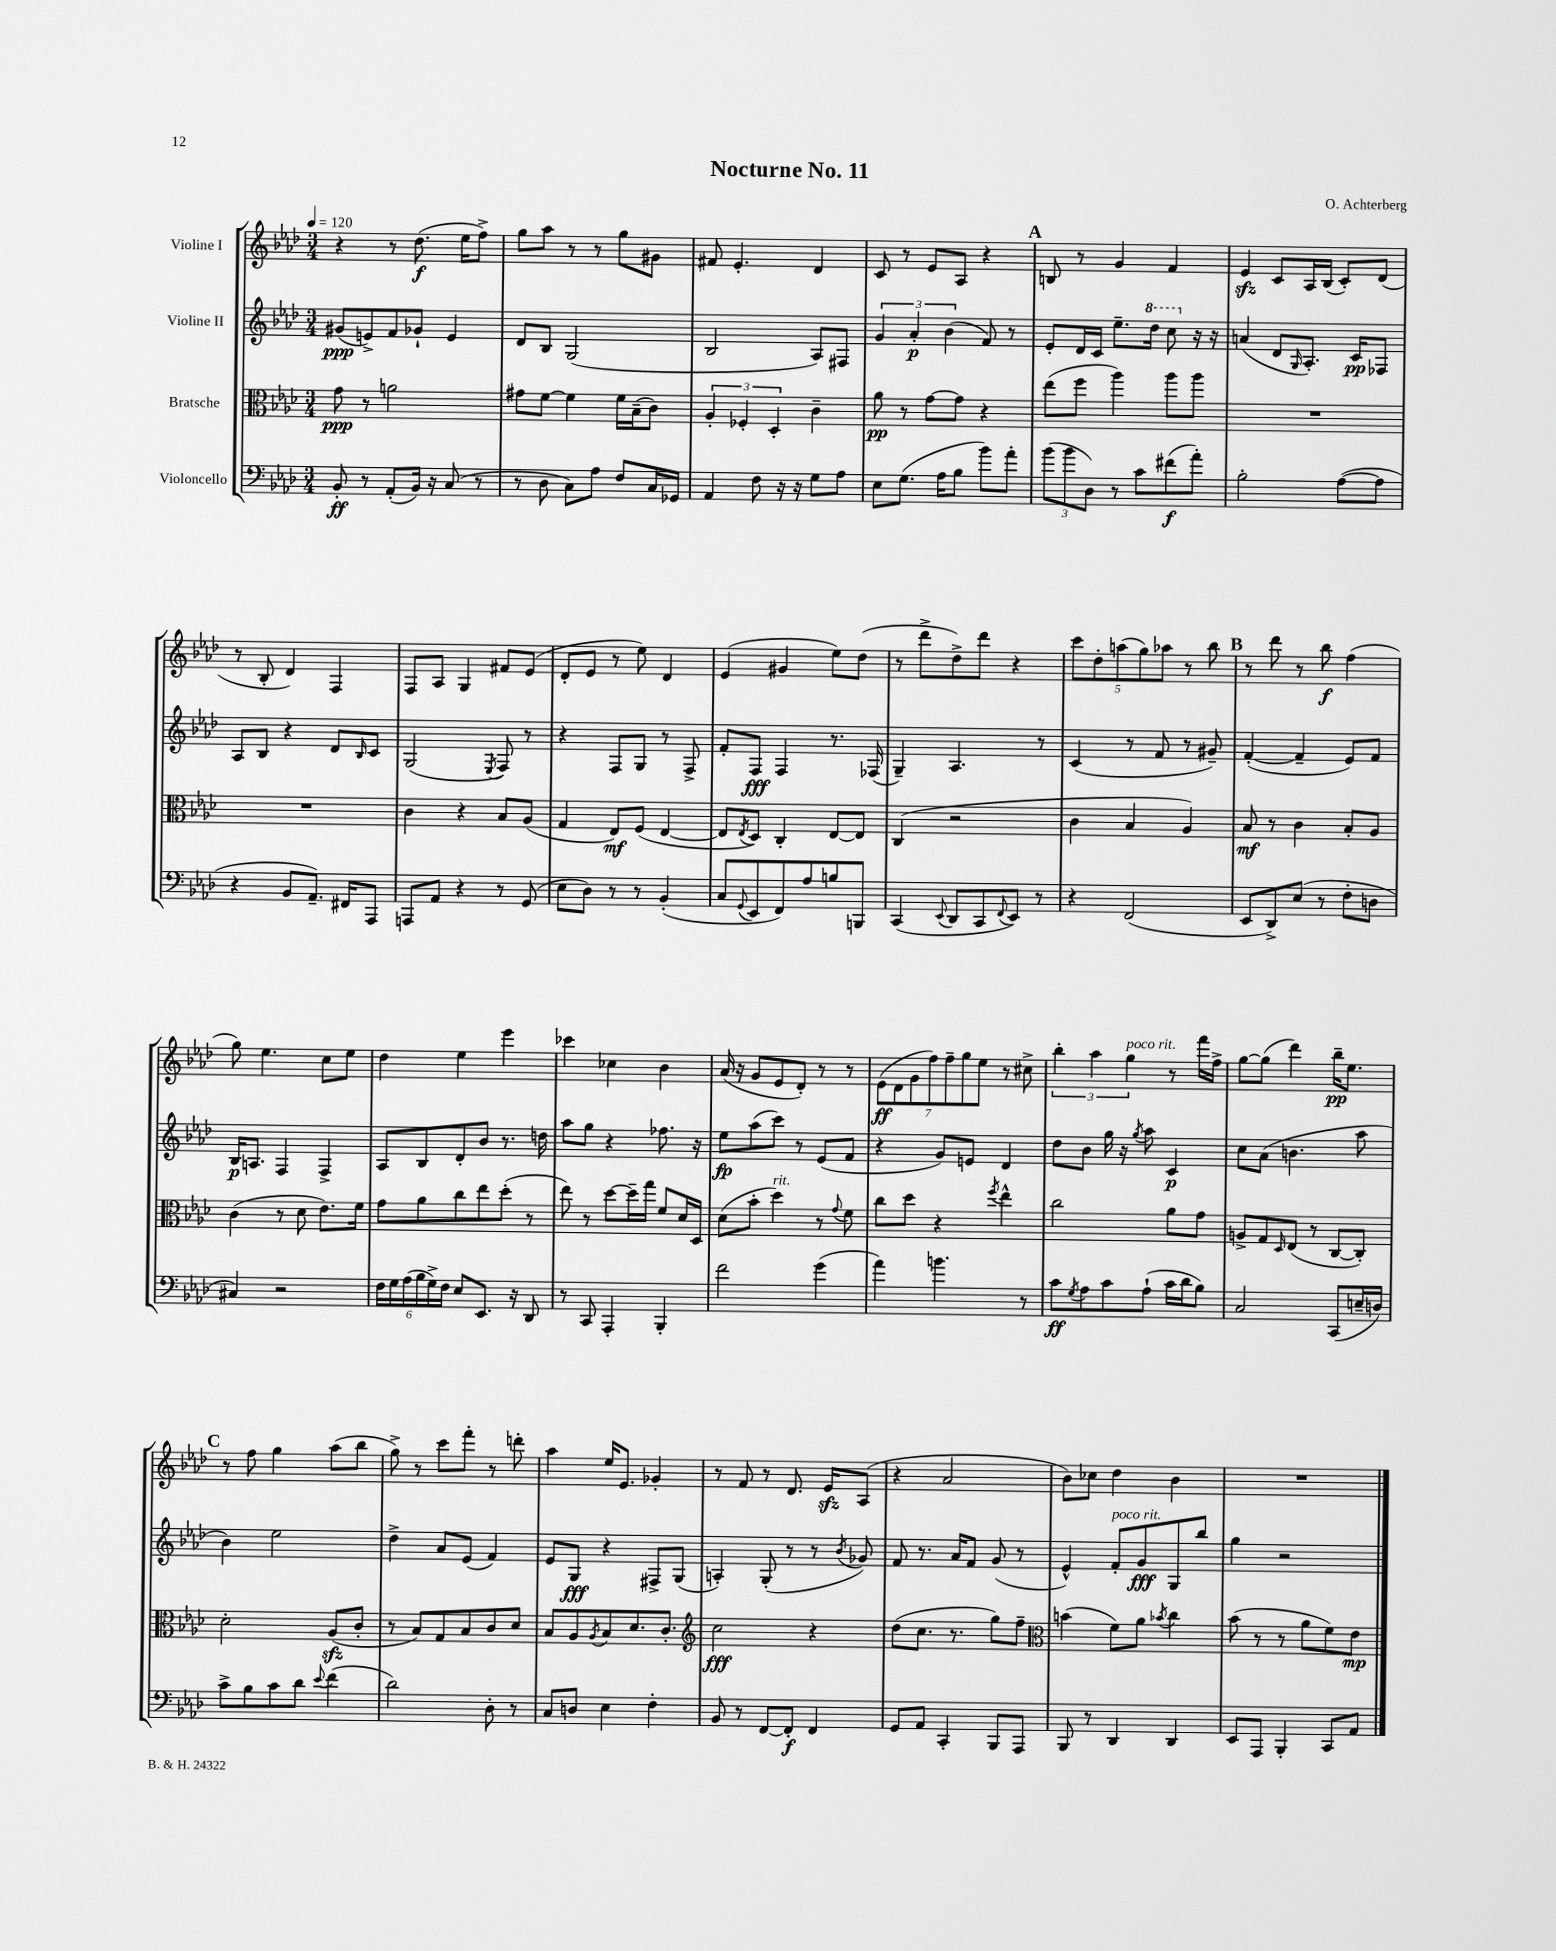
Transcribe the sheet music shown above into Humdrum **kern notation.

**kern	**kern	**kern	**kern
*staff4	*staff3	*staff2	*staff1
*clefF4	*clefC3	*clefG2	*clefG2
*k[b-e-a-d-]	*k[b-e-a-d-]	*k[b-e-a-d-]	*k[b-e-a-d-]
*M3/4	*M3/4	*M3/4	*M3/4
*MM120	*MM120	*MM120	*MM120
8BB-'	8g	(8g#	4r
8r	8r	8e^)	.
(8AA-'	2a	8f	8r
16BB-)	.	8g-`	(8.dd-
16r	.	.	.
(8C	.	4e	.
.	.	.	16ee-
8r	.	.	8ff^)
=	=	=	=
8r	8g#	8d-	8gg
8D-	[8f	8B-	8aa-
8C)	4f]	(2G	8r
8A-	.	.	8r
8F	16f	.	8gg
.	(16B-~	.	.
16C	8c)	.	8g#
16GG-	.	.	.
=	=	=	=
4AA-	6A-'	2B-	8f#
.	.	.	4.e-'
.	6F-'	.	.
8F	.	.	.
.	6D-'	.	.
16r	.	.	.
16r	.	.	.
8G	4c~	8A-)	4d-
8A-	.	8F#	.
=	=	=	=
8E-	8a-	6g	8c
(8.G	8r	.	8r
.	.	6a-'	.
.	[8g	.	8e-
16A-	.	.	.
.	.	(6b-	.
8B-	8g]	.	8A-
8b-)	4r	8f)	4r
8a-'	.	8r	.
=	=	=	=
(12b-	(8ee-	8e-'	8B
12b-	.	.	.
.	8ff	16d-	8r
12D-)	.	.	.
.	.	16c	.
8r	4aa-)	8.ee-~	4g
8c	.	.	.
.	.	16ddd-	.
(8f#	8aa-	8ccc	4f
8a-')	8aa-	16r	.
.	.	16r	.
=	=	=	=
2B-'	2.r	(4a	4e-
.	.	8d-	8c
.	.	16qqG	.
.	.	8.A-')	16A-
.	.	.	(16B-
([8A-	.	.	8c')
.	.	16c	.
8A-]	.	8F-	(8d-
=	=	=	=
4r	2.r	8A-	8r
.	.	8B-	8B-'
8BB-	.	4r	4d-)
8.AA-~)	.	.	.
.	.	8d-	4F
16FF#	.	.	.
.	.	16qqB-	.
8AAA-	.	8c	.
=	=	=	=
8AAA	4c	(2G	8F
8AA-	.	.	8A-
4r	4r	.	4G
.	.	8qE-	.
8r	8B-	8F)	8f#
(8GG	(8A-	8r	(8e-
=	=	=	=
8E-	4G	4r	8d-'
8D-)	.	.	8e-
8r	8E-)	8F	8r
8r	(8F	8G	8ee-)
(4BB-'	[4E-	8r	4d-
.	.	8F^	.
=	=	=	=
8C	8E-]	8f'	(4e-
8qqGG	8qE-	.	.
8EE-	8D-)	8F	.
8FF)	4C'	4F	4g#
8A-	.	.	.
8B	[8E-	8.r	8ee-)
8BBB	8E-]	.	(8dd-
.	.	(16F-	.
=	=	=	=
(4CC	(4C	4G~)	8r
.	.	.	8ddd-^
8qqEE-	.	.	.
8DD-	2r	4.A-	8dd-^)
8CC	.	.	8ddd-
8qqFF	.	.	.
8EE-)	.	.	4r
8r	.	8r	.
=	=	=	=
4r	4c	(4c	10ccc
.	.	.	10dd-'
.	.	.	(10aa
(2FF	4B-	8r	.
.	.	.	10gg)
.	.	8f	.
.	.	.	10aa-
.	4A-)	8r	8r
.	.	8g#~)	8bb-
=	=	=	=
8EE-	8B-	([4f'	8r
8DD-^)	8r	.	8ddd-
(8E-	4c	4f~]	8r
8r	.	.	8bb-
8F'	8B-'	8e-)	(4ff
8D	8A-	8f	.
=	=	=	=
4C#)	(4c	16B-	8gg)
.	.	8.A	.
.	.	.	4.ee-
2r	8r	4F	.
.	8d-	.	.
.	8.e-)	4F^	8cc
.	.	.	8ee-
.	16f	.	.
=	=	=	=
24F	8g	8A-	4dd-
24G	.	.	.
(24A-	.	.	.
24B-	8a-	8B-	.
24G^)	.	.	.
24F	.	.	.
8E-	8cc	8d-'	4ee-
8.EE-	8ee-	8b-	.
.	(8dd-'	8.r	4eee-
16r	.	.	.
8DD-	8r	.	.
.	.	16dd	.
=	=	=	=
8r	8ee-)	8aa-	4ccc-
8CC	8r	8gg	.
4AAA-'	[8dd-	4r	4cc-
.	16dd-~]	.	.
.	16gg	.	.
4BBB-'	8f	8.ff-	4b-
.	16d-	.	.
.	16D-	16r	.
=	=	=	=
2f	(8d-	8ee-	(16a-
.	.	.	16r
.	8b-'	(8aa-	8g
.	4dd-)	8ccc)	8e-
.	.	8r	8d-')
(4g	8r	(8e-	8r
.	8qqg	.	.
.	8f	8f	8r
=	=	=	=
4a-)	8cc	4r	(14e-
.	.	.	14d-
.	8dd-	.	.
.	.	.	14g
.	.	.	14ff)
4.b	4r	8g)	.
.	.	.	14ff~
.	.	.	14gg
.	.	8e	.
.	.	.	14ee-
.	8qff	.	.
.	4ee-^^	4d-	8r
8r	.	.	8cc#^
=	=	=	=
8c	2cc	8dd-	6bb-'
8qG	.	.	.
8A-	.	8b-	.
.	.	.	6aa-
8c	.	16gg	.
.	.	16r	.
.	.	.	6gg
.	.	8qgg	.
(8A-`	.	8aa-	.
16c	8a-	4c	8r
16d-	.	.	.
8B-)	8g	.	16fff
.	.	.	16ff^
=	=	=	=
2C	8A^	8cc	[8gg
.	8G	(8a-	(8gg]
.	16qqD-	.	.
.	(8E-	4.b	4ddd-)
.	8r	.	.
(8CC	[8C	.	16bb-~
.	.	.	8.ee-
16E~	8C'])	8aa-	.
16D)	.	.	.
=	=	=	=
8c^	2d-'	4b-)	8r
8B-	.	.	8ff
8c	.	2ee-	4gg
8d-	.	.	.
8qqe-	.	.	.
(4f	(8A-	.	(8aa-
.	8c'	.	8bb-
=	=	=	=
2d-)	8r	4dd-^	8gg^)
.	8B-)	.	8r
.	8G	8a-	8ccc
.	8B-	(8e-	8fff'
8D-'	8c	4f)	8r
8r	8d-	.	8ddd'
=	=	=	=
8C	8B-	8e-	4aa-
8D	8A-	8G	.
.	8qA-	.	.
4E-	8B-	4r	16ee-
.	.	.	8.e-
.	8.d-	.	.
4F'	.	8F#^	4g-'
.	8.c'	.	.
.	.	(8G	.
=	=	=	=
*	*clefG2	*	*
8BB-	2cc	4A')	8r
8r	.	.	8f
[8FF	.	(8G'	8r
8FF']	.	8r	8.d-
4FF	4r	8r	.
.	.	.	16e-
.	.	8qb-	.
.	.	8g-)	(8A-
=	=	=	=
8GG	(8dd-	8f	4r
8AA-	8.cc	8.r	.
4CC'	.	.	2a-
.	8.r	16a-	.
.	.	8f	.
8BBB-	8gg)	(8g	.
8AAA-	8ff~	8r	.
=	=	=	=
*	*clefC3	*	*
8BBB-	(4b	4e-^^)	8b-)
8r	.	.	8cc-
4DD-	8f)	8f'	4dd-
.	8a-	8g	.
.	8qb-	.	.
4DD-	4cc	8G	4b-
.	.	8bb-	.
=	=	=	=
8EE-	(8b-	4gg	2.r
8AAA-	8r	.	.
4BBB-'	8r	2r	.
.	8a-	.	.
8CC	8f)	.	.
8AA-	8e-	.	.
==	==	==	==
*-	*-	*-	*-
